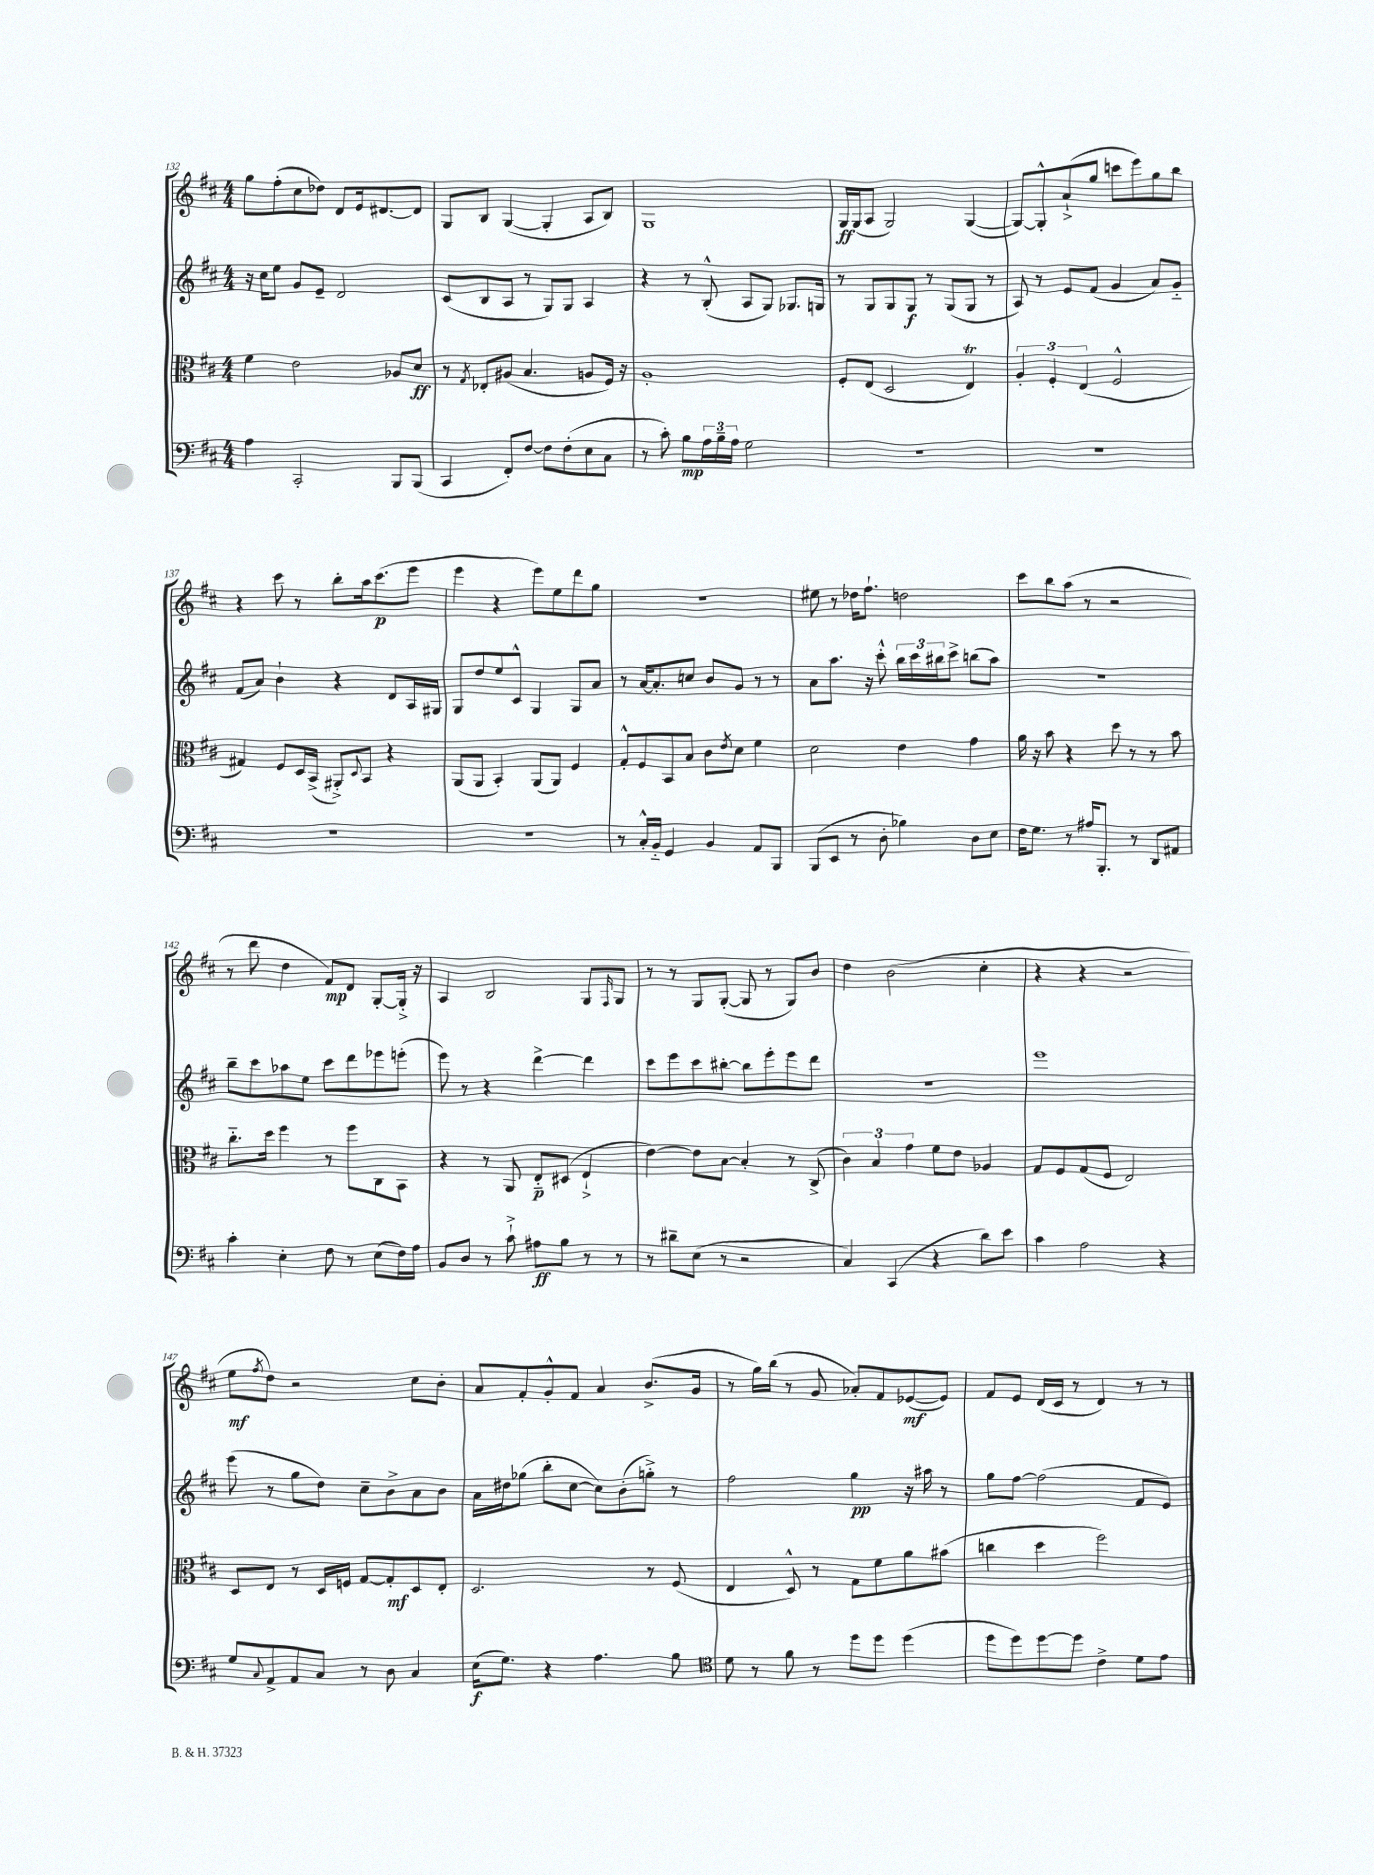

**kern	**dynam	**kern	**dynam	**kern	**dynam	**kern	**dynam
*part4	*part4	*part3	*part3	*part2	*part2	*part1	*part1
*staff4	*staff4	*staff3	*staff3	*staff2	*staff2	*staff1	*staff1
*clefF4	*	*clefC3	*	*clefG2	*	*clefG2	*
*k[f#c#]	*	*k[f#c#]	*	*k[f#c#]	*	*k[f#c#]	*
*M4/4	*	*M4/4	*	*M4/4	*	*M4/4	*
=132	=132	=132	=132	=132	=132	=132	=132
4A\	.	4f#\	.	16r	.	8gg\L	.
.	.	.	.	16cc#\KL	.	.	.
.	.	.	.	8ee\J	.	(8ff#'\	.
2CC#'/	.	2e\	.	8g/L	.	8cc#\	.
.	.	.	.	8e~/J	.	8dd-X\J)	.
.	.	.	.	2d/	.	8d/L	.
.	.	.	.	.	.	16e/k	.
.	.	.	.	.	.	[8.d#X/	.
8BBB/L	.	8A-X/L	.	.	.	.	.
(8BBB/J	.	8d/J	ff	.	.	8d#/J]	.
=133	=133	=133	=133	=133	=133	=133	=133
4CC#/	.	8r	.	(8c#/L	.	8G/L	.
.	.	8qG/	.	.	.	.	.
.	.	8E-X'/L	.	8B/	.	8B/J	.
8FF#'/L)	.	(8A#X/J	.	8A/J	.	([4G/	.
[8F#/J	.	4.B/	.	8r	.	.	.
8F#\L]	.	.	.	8G/L)	.	4G'/]	.
(8F#'\	.	.	.	8G/J	.	.	.
8E\	.	8An/L	.	4A/	.	8A/L	.
8C#\J	.	16F#/Jk)	.	.	.	8B/J)	.
.	.	16r	.	.	.	.	.
=134	=134	=134	=134	=134	=134	=134	=134
8r	.	1A'	.	4r	.	1G	.
8c#'\)	.	.	.	.	.	.	.
8B\L	mp	.	.	8r	.	.	.
24A\L	.	.	.	(8B'^^/	.	.	.
24B~\	.	.	.	.	.	.	.
24A\JJ	.	.	.	.	.	.	.
2G\	.	.	.	8A/L	.	.	.
.	.	.	.	8G/J)	.	.	.
.	.	.	.	8.G-X/L	.	.	.
.	.	.	.	16Gn/Jk	.	.	.
=135	=135	=135	=135	=135	=135	=135	=135
1r	.	8F#'/L	.	8r	.	16G/LL	ff
.	.	.	.	.	.	(16G/J	.
.	.	(8E/J	.	8G/L	.	8A/J	.
.	.	2D/	.	8G/	.	2G/)	.
.	.	.	.	8G/J	f	.	.
.	.	.	.	8r	.	.	.
.	.	.	.	(8G/L	.	.	.
.	.	4ET/)	.	8G/J	.	([4G/	.
.	.	.	.	8r	.	.	.
=136	=136	=136	=136	=136	=136	=136	=136
1r	.	6A'/	.	8A/)	.	8G/L_)	.
.	.	.	.	8r	.	8G'^^/]	.
.	.	6F#'/	.	.	.	.	.
.	.	.	.	8e/L	.	(8a`^/	.
.	.	(6E/	.	.	.	.	.
.	.	.	.	(8f#/J	.	8gg/J	.
.	.	2F#^^/	.	4g/	.	8cccn\L	.
.	.	.	.	.	.	8eee\)	.
.	.	.	.	8a/L)	.	8gg\	.
.	.	.	.	8g/J	.	8bb\J	.
!!LO:LB:g=z
=137	=137	=137	=137	=137	=137	=137	=137
1r	.	4G#X/)	.	(8f#/L	.	4r	.
.	.	.	.	8a/J)	.	.	.
.	.	8F#/L	.	4b`\	.	8ccc#\	.
.	.	16D/L	.	.	.	8r	.
.	.	(16BB^/JJ	.	.	.	.	.
.	.	8AA#X'^/L)	.	4r	.	8bb'\L	.
.	.	8qqD/	.	.	.	.	.
.	.	8BB/J	.	.	.	16aa\k	.
.	.	.	.	.	.	(8.ccc#\	p
.	.	4r	.	8d/L	.	.	.
.	.	.	.	16A/L	.	8eee\J	.
.	.	.	.	16G#X/JJ	.	.	.
=138	=138	=138	=138	=138	=138	=138	=138
1r	.	(8AA/L	.	8G/L	.	4eee\	.
.	.	8AA/J	.	8dd/	.	.	.
.	.	4BB'/)	.	8ee/	.	4r	.
.	.	.	.	8c#^^/J	.	.	.
.	.	(8AA/L	.	4G/	.	8eee\L)	.
.	.	8AA/J)	.	.	.	8ee\	.
.	.	4F#/	.	8G/L	.	8ddd\	.
.	.	.	.	8a/J	.	8gg\J	.
=139	=139	=139	=139	=139	=139	=139	=139
8r	.	8G'^^/L	.	8r	.	1r	.
16C#'^^/LL	.	8F#/	.	[16a/KL	.	.	.
16BB/JJ	.	.	.	8.a'/]	.	.	.
4GG/	.	8BB/	.	.	.	.	.
.	.	8B/J	.	8ccn/J	.	.	.
4BB/	.	8c#\L	.	8b/L	.	.	.
.	.	8qe/	.	.	.	.	.
.	.	8d\J	.	8g/J	.	.	.
8AA/L	.	4f#\	.	8r	.	.	.
8BBB/J	.	.	.	8r	.	.	.
=140	=140	=140	=140	=140	=140	=140	=140
(8BBB/L	.	2d\	.	8a\L	.	8ee#X\	.
8EE/J	.	.	.	8.aa\J	.	8r	.
8r	.	.	.	.	.	16dd-X\KL	.
.	.	.	.	16r	.	8.ff#`\J	.
8D'\	.	.	.	8ccc#'^^\	.	.	.
4B-X\)	.	4e\	.	24bb\LL	.	2ddn\	.
.	.	.	.	24ccc#\	.	.	.
.	.	.	.	24bb#X\J	.	.	.
.	.	.	.	8ccc#^\J	.	.	.
8D\L	.	4g\	.	(8bbn\L	.	.	.
8E\J	.	.	.	8aa\J)	.	.	.
=141	=141	=141	=141	=141	=141	=141	=141
16F#\KL	.	16a\	.	1r	.	8ccc#\L	.
8.G\J	.	16r	.	.	.	.	.
.	.	8b\	.	.	.	8bb\	.
8r	.	4r	.	.	.	(8aa\J	.
16A#X/KL	.	.	.	.	.	8r	.
8.BBB'/J	.	.	.	.	.	.	.
.	.	8dd\	.	.	.	2r	.
8r	.	8r	.	.	.	.	.
8DD/L	.	8r	.	.	.	.	.
8AA#X/J	.	8b\	.	.	.	.	.
!!LO:LB:g=z
=142	=142	=142	=142	=142	=142	=142	=142
4c#'\	.	8.cc#\L	.	8bb~\L	.	8r	.
.	.	.	.	8ccc#\	.	8ddd\	.
.	.	16dd\Jk	.	.	.	.	.
4E'\	.	4ff#\	.	8aa-X\	.	4dd\	.
.	.	.	.	8ee\J	.	.	.
8F#\	.	8r	.	8ccc#\L	.	8f#/L)	mp
8r	.	8ff#\L	.	8ddd\	.	8d/J	.
(8E\L	.	8C#\	.	8eee-X\	.	[8G'/L	.
16F#\L)	.	8BB\J	.	(8eeen'\J	.	16G'^/Jk]	.
16A\JJ	.	.	.	.	.	16r	.
=143	=143	=143	=143	=143	=143	=143	=143
8BB/L	.	4r	.	8eee\)	.	4A/	.
8D/J	.	.	.	8r	.	.	.
8r	.	8r	.	4r	.	2B/	.
8c#`^\	.	8AA/	.	.	.	.	.
8A#X\L	ff	8E/L	p	[4ddd^\	.	.	.
8B\J	.	(8D#X/J	.	.	.	.	.
8r	.	4E`^/	.	4ddd\]	.	8G/L	.
.	.	.	.	.	.	16qqF#/	.
8r	.	.	.	.	.	8G/J	.
=144	=144	=144	=144	=144	=144	=144	=144
8r	.	[4e\)	.	8ccc#\L	.	8r	.
8d#X~\L	.	.	.	8eee\	.	8r	.
(8E\J	.	8e\L]	.	8ccc#\	.	8G/L	.
8r	.	[8B\J	.	[8bb#X'\J	.	([8G'/J	.
2r	.	4B'/]	.	8bb#\L]	.	8G/]	.
.	.	.	.	8eee'\	.	8r	.
.	.	8r	.	8eee\	.	8G/L)	.
.	.	(8C#^/	.	8ddd\J	.	8b/J	.
=145	=145	=145	=145	=145	=145	=145	=145
4C#/)	.	6c#\)	.	1r	.	4dd\	.
.	.	6B/	.	.	.	.	.
(4CC#/	.	.	.	.	.	(2b\	.
.	.	6g\	.	.	.	.	.
4r	.	8f#\L	.	.	.	.	.
.	.	8e\J	.	.	.	.	.
8d\L)	.	4A-X/	.	.	.	4cc#'\	.
8e\J	.	.	.	.	.	.	.
=146	=146	=146	=146	=146	=146	=146	=146
4c#\	.	8G/L	.	1eee	.	4r	.
.	.	8F#/	.	.	.	.	.
2A\	.	(8G/	.	.	.	4r	.
.	.	8F#/J	.	.	.	.	.
.	.	2E/)	.	.	.	2r	.
4r	.	.	.	.	.	.	.
!!LO:LB:g=z
=147	=147	=147	=147	=147	=147	=147	=147
8G/L	.	8D/L	.	(8eee\	.	8ee\L	mf
8qqC#/	.	.	.	.	.	8qff#/	.
8AA^/	.	8E/J	.	8r	.	8dd\J)	.
8AA/	.	8r	.	8gg\L	.	2r	.
8C#/J	.	16D/LL	.	8dd\J)	.	.	.
.	.	16Fn/JJ	.	.	.	.	.
8r	.	[8G/L	.	8cc#~\L	.	.	.
8D\	.	8G'/]	mf	8b^\	.	.	.
4C#/	.	8D/	.	8a\	.	8cc#\L	.
.	.	8E'/J	.	8b\J	.	8b'\J	.
=148	=148	=148	=148	=148	=148	=148	=148
(16E\KL	f	2.D/	.	16a\LL	.	8a/L	.
8.G\J)	.	.	.	16dd#X\J	.	.	.
.	.	.	.	(8gg-X\J	.	8f#'/	.
4r	.	.	.	8bb'\L	.	8g'^^/	.
.	.	.	.	[8cc#\J	.	8f#/J	.
4.A\	.	.	.	8cc#\L])	.	4a/	.
.	.	.	.	(8b'\	.	.	.
.	.	8r	.	8ggn'^\J)	.	(8.b^/L	.
8B\	.	(8F#/	.	8r	.	.	.
.	.	.	.	.	.	16g/Jk	.
=149	=149	=149	=149	=149	=149	=149	=149
*clefC4	*	*	*	*	*	*	*
8d\	.	4E/	.	2ff#\	.	8r	.
8r	.	.	.	.	.	16gg\LL)	.
.	.	.	.	.	.	(16bb\JJ	.
8f#\	.	8D^^/)	.	.	.	8r	.
8r	.	8r	.	.	.	8g/	.
8dd\L	.	8G\L	.	4gg\	pp	8a-X'/L)	.
8dd\J	.	8f#\	.	.	.	8f#/	.
(4dd\	.	8a\	.	16r	.	([8e-X/	mf
.	.	.	.	16aa#X\	.	.	.
.	.	(8b#X\J	.	8r	.	8e-/J])	.
=150	=150	=150	=150	=150	=150	=150	=150
8dd\L	.	4ccn\	.	8gg\L	.	8f#/L	.
8dd\)	.	.	.	[8ff#\J	.	8e/J	.
[8dd\	.	4dd\	.	(2ff#\]	.	(16d/LL	.
.	.	.	.	.	.	16c#/JJ	.
8dd\J]	.	.	.	.	.	8r	.
4c#^\	.	2ff#\)	.	.	.	4d/)	.
8d\L	.	.	.	8f#/L	.	8r	.
8e\J	.	.	.	8e/J)	.	8r	.
==	==	==	==	==	==	==	==
*-	*-	*-	*-	*-	*-	*-	*-
